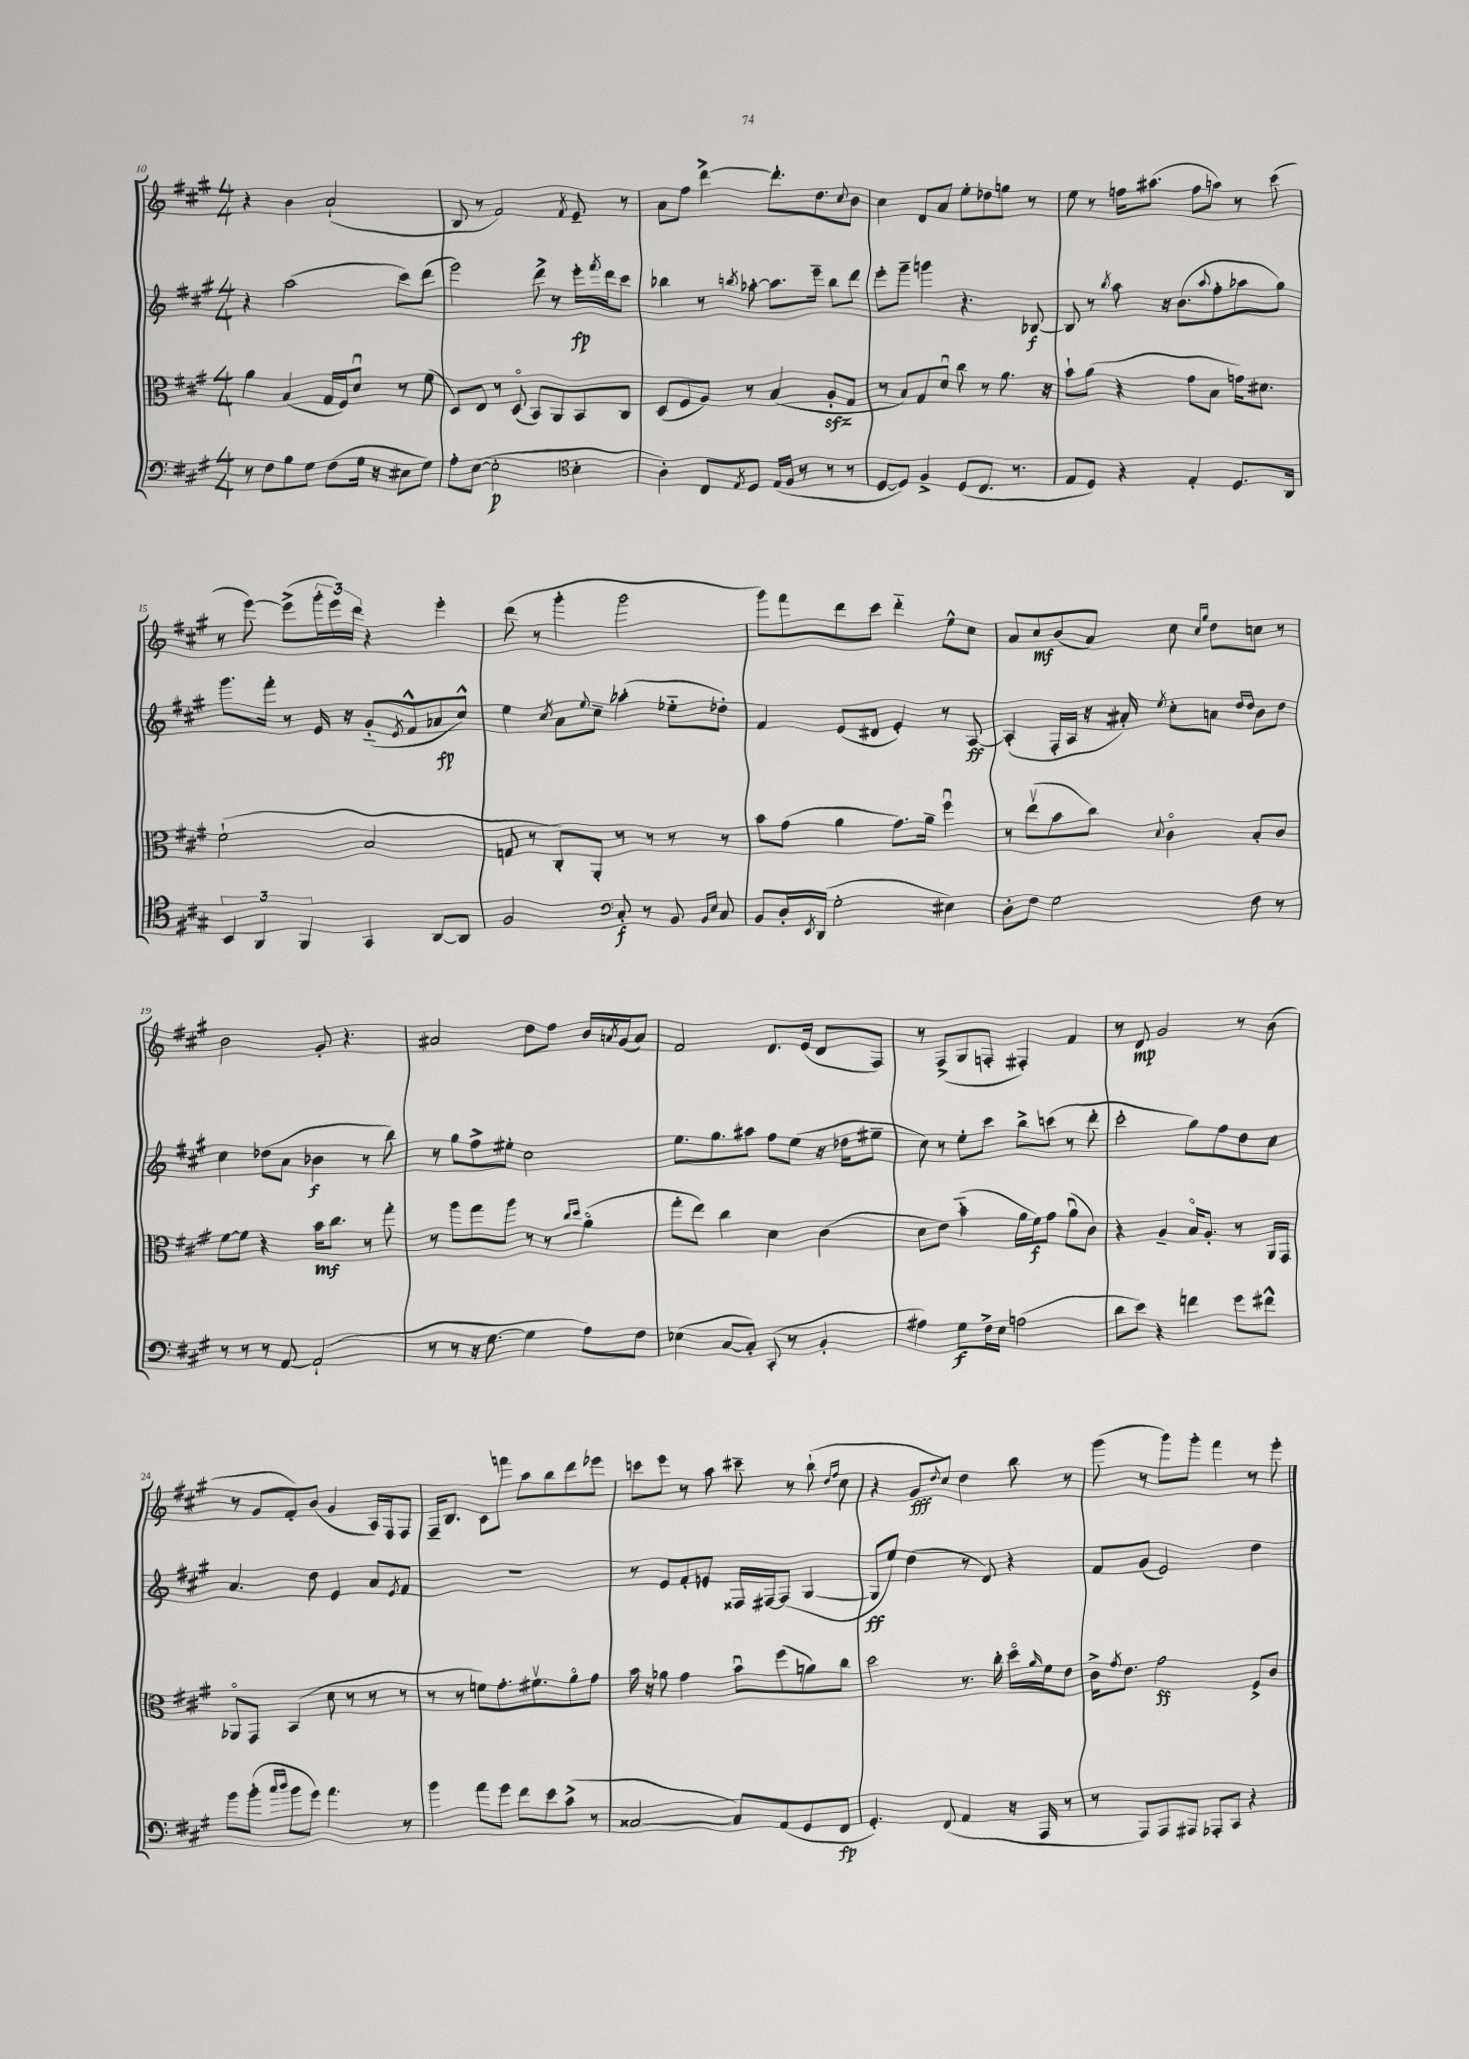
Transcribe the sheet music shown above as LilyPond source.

<<
\new StaffGroup <<
\new Staff = "s0" {
    \clef treble \key a \major \numericTimeSignature \time 4/4
    r4 b'4 a'2-!( |
    b8 r8 fis'2) \acciaccatura { fis'8 } e'8-- r8 |
    a'8 fis''8 d'''4~-> d'''8.-. d''8. \appoggiatura { cis''8 } b'8 |
    cis''4 d'8 a'8 e''8-. des''8 g''8 r8 |
    e''8 r8 f''16 ais''8.( f''8 a''8) r8 cis'''8( |
    r8 e'''8~) e'''8->( \tuplet 3/2 { gis'''16-. e'''16) d'''16 } r4 e'''4-. |
    d'''8( r8 gis'''4-. gis'''2 |
    gis'''8) fis'''8 d'''8 cis'''8 d'''4-_ e''8-^ cis''8 |
    a'8 cis''8\mf b'8( a'8) cis''8 \grace { cis''16 gis''16 } d''8 c''8 r8 |
    b'2 gis'8-. r4. |
    ais'2 d''8 fis''8 b'16 \acciaccatura { a'8 } gis'16( a'8) |
    fis'2 d'8. e'16( d'8 fis8) |
    r8 fis8->( gis8 f8-. fis4-.) fis'4 |
    r8 d'8\mp gis'2 r8 b'8( |
    r8 gis'8 fis'8-.) b'8( gis'4 a16) fis16 fis8 |
    fis16-- b8. cis'8 f'''8 a''8 b''8 d'''8 ees'''8 |
    c'''8 e'''8 r8 a''8 cis'''8-- r8 b''8-!( \grace { d''16 fis''16 } cis''8 |
    r4 gis'8\fff \appoggiatura { d''8 } cis''8) d''4 b''8 r8 |
    gis'''8( r8 gis'''8) gis'''8-. fis'''4 r8 e'''8-. \bar "|." |
}
\new Staff = "s1" {
    \clef treble \key a \major \numericTimeSignature \time 4/4
    r4 a''2( cis'''8) d'''8( |
    e'''2) d'''8-> r8 e'''16-.\fp \acciaccatura { fis'''8 } d'''16 cis'''8 |
    bes''4 r8 \acciaccatura { b''8 } aes''8~-. aes''8. e'''16-- b''8 d'''8 |
    e'''8-. gis'''8-- g'''4 r4. bes8~\f |
    bes8 r8 \acciaccatura { b''8 } a''8 r16 b'8.( \appoggiatura { a''8 } fis''8-. aes''8 gis''8) |
    gis'''8. fis'''16-. r8 e'16 r16 gis'8-_( \acciaccatura { e'8 } fis'8-^ aes'8\fp cis''8-^) |
    e''4 \acciaccatura { cis''8 } a'8 \appoggiatura { e''8 } cis''8-- aes''4-.( ees''8-_ des''8-.) |
    fis'4 e'8( dis'8 e'4-.) r8 a8~\ff |
    a4-.( fis16-. a16 r16 ais'16-.) \acciaccatura { e''8 } cis''8-. a'8 \grace { d''16 d''16 } b'8 d''8 |
    cis''4 des''8( a'8 bes'4\f r8 b''8) |
    r8 gis''8 fis''8-> eis''8-. cis''2 |
    e''8. gis''8. ais''8 fis''8 e''8( r16 des''16 eis''8-- |
    cis''8) r8 e''8-. cis'''8 b''8-> c'''8( r8 d'''8-. |
    cis'''2-. gis''8) fis''8 d''8 cis''8 |
    a'4. d''8 e'4 a'8 \acciaccatura { e'8 } fis'8 |
    R1 |
    r8 e'8 fis'8-. ees'8 fisis16 fis16~ fis8( gis4~ |
    gis8\ff e''8) d''4( r8 d'8) r4 |
    fis'8 gis'8( e'2) d''4 \bar "|." |
}
\new Staff = "s2" {
    \clef alto \key a \major \numericTimeSignature \time 4/4
    a'4 b4( gis16 fis16) d'8\downbow r8 fis'8( |
    d8) e8 r8 d8\flageolet( b,8) a,8 b,8 cis8 |
    d8( fis8 a8) r8 b4( a8-.\sfz gis8 |
    r8 b8) gis8 d'8\downbow cis''8 r8 a'8. r16 |
    b'8-! a'8( r4 gis'8 b8 g'16) dis'8. |
    fis'2-!( b2 |
    g8 r8 cis8-.) a,8-. r8 r8 r8 r8 |
    b'8 gis'8( a'4 gis'8.) a'16-- fis''4\downbow |
    r8 e''8\upbow( b'8 cis''8) \appoggiatura { d'8 } cis'4\flageolet b8-. cis'8 |
    fis'8~ fis'8 r4 b'16\mf cis''8. r8 gis''8-. |
    r8 a''8 gis''8 a''8 r8 r8 \grace { cis''16 d''16 } a'4\flageolet( |
    gis''8-. e''8) cis''4 d'4 cis'4( |
    d'8 e'8) b'4-_( a'16 fis'16\f) gis'8 a'8\downbow( cis'8) |
    r4 a4-- b16\flageolet a8.-. r8 a,16 gis,16 |
    aes,8\flageolet gis,8 b,4( d'8 r8 r8 r8 |
    r8 r8 f'8) gis'8.-. fis'8.\upbow a'8\flageolet gis'8 |
    b'16 r16 aes'8 gis'4 b'8\downbow fis''8( a'8) cis''8 |
    d''2 r8. cis''16-. d''16\flageolet \grace { a'16 } fis'16 e'8 |
    cis'16-> \acciaccatura { gis'8 } e'8. gis'2\ff fis8-> cis'8 \bar "|." |
}
\new Staff = "s3" {
    \clef bass \key a \major \numericTimeSignature \time 4/4
    r8 fis8 b8 gis8 fis8( gis16 r16 eis8 gis8) |
    a8-. e8~( e2-.\p \clef tenor b4-. |
    a4-.) cis8 \acciaccatura { e8 } d8 e16( fis16 r8 r8 r8 |
    d8~ d8) fis4-> d8( cis8. r8. |
    e8 d8) r4 e4-. d8. a,16 |
    \tuplet 3/2 { b,4 a,4 fis,4 } gis,4 a,8~ a,8 |
    fis2 \clef bass cis8-.\f r8 b,8 \grace { b,16 e16 } cis8 |
    b,8 d16-. \acciaccatura { e,8 } d,16( gis2-. eis4) |
    d8-. fis8 gis2 fis8 r8 |
    r8 r8 r8 a,8~ a,2-!( |
    r8 r8 r16 gis8.~ gis4 a8) fis8 |
    ees4( cis8~ cis8-.) cis,8-.( r8 b,4-. |
    ais4) gis8\f fis16-> e16 a2( |
    d'8 e'8) r4 f'4 gis'8 fis'8-^ |
    b'8 b'8-.( \grace { cis''16 d''16 } b'8 gis'8) a'4. r8 |
    b'4 a'8 gis'8 fis'8 e'8 cis'8->( r8 |
    cisis2~ cisis8) a,8( gis,8 fis,8\fp |
    gis,4.-.) fis,8( a,4 r16 a,,16 r8 |
    r8 a,,8) a,,8 ais,,8 aes,,8-. cis,8 r4 \bar "|." |
}
>>
>>
\layout { \context { \Score currentBarNumber = #10 } }
